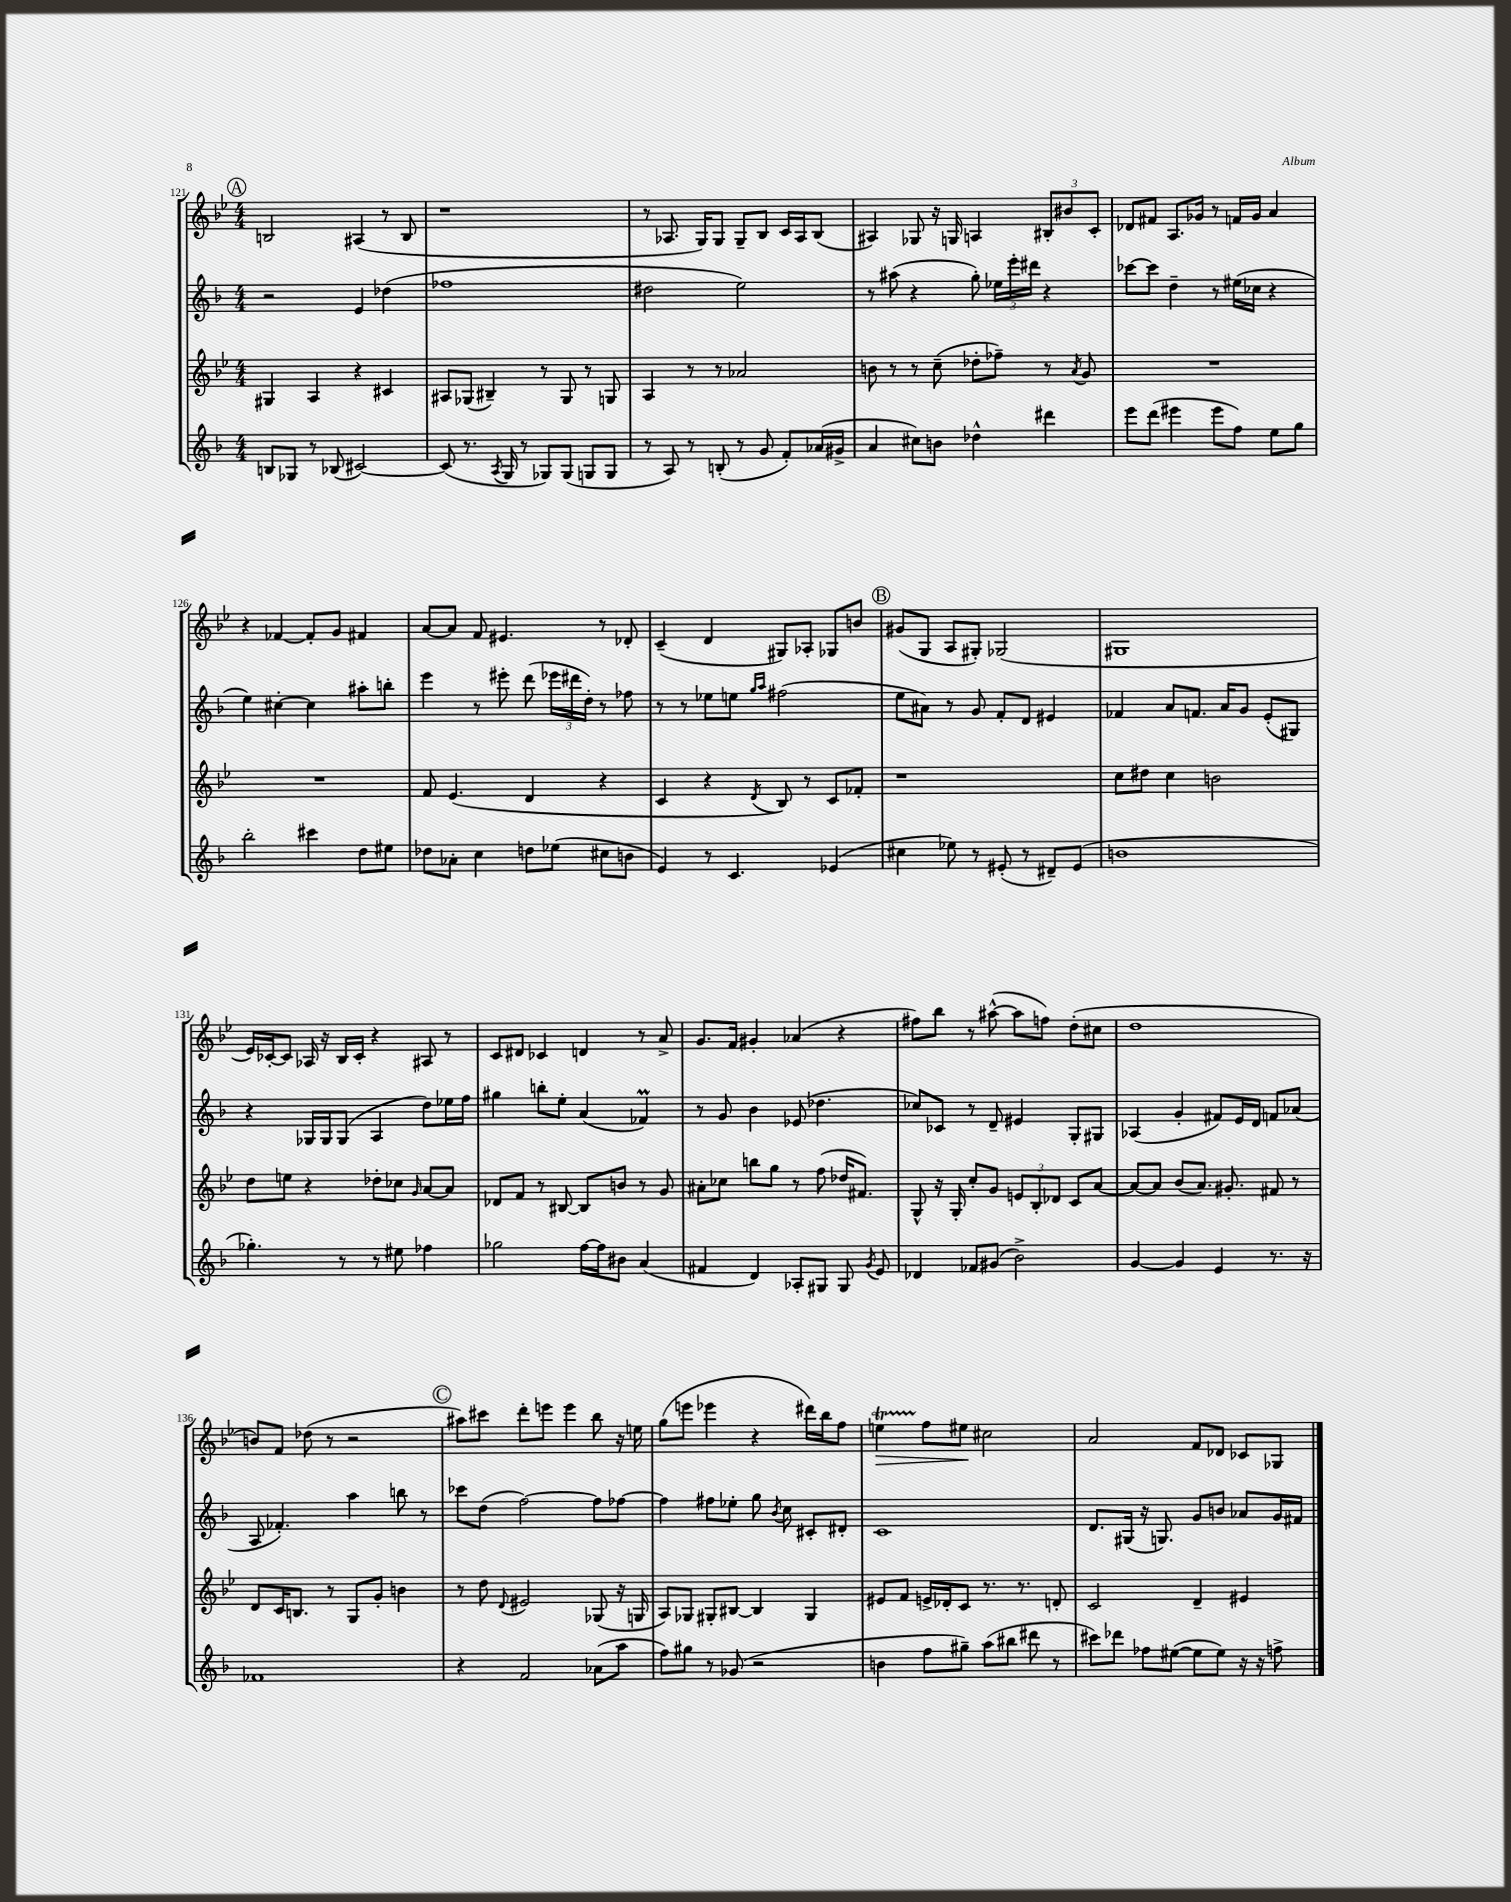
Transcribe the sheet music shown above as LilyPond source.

<<
\new StaffGroup <<
\new Staff = "s0" {
    \clef treble \key bes \major \numericTimeSignature \time 4/4
    \autoBeamOff \mark \markup { \circle "A" } b2 ais4( r8 b8 |
    r1 |
    r8 aes8. g16[) g8] g8[-- bes8] c'16[ aes16 bes8]( |
    ais4) ges8 r16 g16 a4 \tuplet 3/2 { bis8[-. bis'8 c'8]-. } |
    des'8[ fis'8] a8.[ ges'16] r8 f'16[ ges'16] a'4 |
    r4 fes'4~ fes'8[-. g'8] fis'4 |
    a'8[~ a'8] f'8 eis'4. r8 des'8-. |
    c'4--( d'4 gis8[) aes8]-. ges8[ b'8] |
    \mark \markup { \circle "B" } gis'8[( g8] a8[ gis8]-.) ges2( |
    gis1 |
    ees'16[) ces'16~-. ces'8] aes16 r16 bes16[ ces'16]-. r4 ais8 r8 |
    c'8[ dis'8] ces'4 d'4 r8 a'8-> |
    g'8.[ f'16] gis'4-. aes'4( r4 |
    fis''8[) bes''8] r8 ais''8~-^( ais''8[ f''8]) d''8[-.( cis''8] |
    d''1 |
    b'8[) f'8] des''8( r8 r2 |
    \mark \markup { \circle "C" } ais''8[) cis'''8] d'''8[-. e'''8] e'''4 bes''8 r16 e''16 |
    g''8[( e'''8] ees'''4 r4 dis'''16[) bes''16 f''8] |
    e''4\startTrillSpan\> f''8[\stopTrillSpan eis''8]\! cis''2 |
    a'2 f'8[ des'8] ces'8[ ges8] \bar "|." |
}
\new Staff = "s1" {
    \clef treble \key f \major \numericTimeSignature \time 4/4
    \autoBeamOff \mark \markup { \circle "A" } r2 e'4 des''4( |
    fes''1 |
    dis''2 e''2) |
    r8 ais''8( r4 g''8-.) \tuplet 3/2 { ees''16[ e'''16-. dis'''16] } r4 |
    ces'''8[~ ces'''8] d''4-- r8 eis''16[( ces''16] r4 |
    e''4) cis''4~-. cis''4 ais''8[-. b''8]-. |
    e'''4 r8 eis'''8-. d'''8( \tuplet 3/2 { ees'''16[ dis'''16 d''16]-.) } r8 fes''8 |
    r8 r8 ees''8[ e''8] \grace { g''16[ a''16] } fis''2( |
    \mark \markup { \circle "B" } e''8[ ais'8]) r8 g'8 f'8[-. d'8] eis'4 |
    fes'4 a'8[ f'8.] a'16[ g'8] e'8[-.( gis8]) |
    r4 ges16[ ges16 ges8]( a4 d''8[) ees''16 f''16] |
    gis''4 b''8[-. e''8]-. a'4( fes'4\prall) |
    r8 g'8 bes'4 ees'8( des''4. |
    ces''8[) ces'8] r8 d'8-- eis'4 g8[-. gis8] |
    aes4( g'4-. fis'8[) e'16 d'16] f'8[ aes'8]( |
    a8 fes'4.-.) a''4 b''8 r8 |
    \mark \markup { \circle "C" } ces'''8[ d''8]( f''2~) f''8[ fes''8]~ |
    fes''4 fis''8[ ees''8]-. g''8 \acciaccatura { bes'8 } c''8 cis'8[-. dis'8]-. |
    c'1 |
    d'8.[ gis16]( r16 g8.) g'8[ b'8] aes'8[ g'16 fis'16] \bar "|." |
}
\new Staff = "s2" {
    \clef treble \key bes \major \numericTimeSignature \time 4/4
    \autoBeamOff \mark \markup { \circle "A" } gis4 a4 r4 cis'4 |
    ais8[ ges8]( bis4--) r8 ges8 r8 g8 |
    a4 r8 r8 aes'2 |
    b'8 r8 r8 c''8--( des''8[-. fes''8]--) r8 \acciaccatura { a'8 } g'8 |
    R1 |
    R1 |
    f'8 ees'4.( d'4 r4 |
    c'4 r4 \acciaccatura { d'8 } bes8) r8 c'8[ fes'8]-. |
    \mark \markup { \circle "B" } r1 |
    c''8[ dis''8] c''4 b'2 |
    d''8[ e''8] r4 des''8[-. ces''8] \grace { g'16 } a'8[~ a'8] |
    des'8[ f'8] r8 bis8~ bis8[ b'8] r8 g'8 |
    ais'8[-. ces''8] b''8[ g''8] r8 f''8( des''16[ fis'8.]) |
    g8-^ r16 g16-. c''8[-. g'8] \tuplet 3/2 { e'8[ bes8-. des'8] } c'8[ a'8]~ |
    a'8[~ a'8] bes'8[( a'8.]) gis'8.-. fis'8 r8 |
    d'8[ c'16 b8.] r8 g8[ g'8]-. b'4 |
    \mark \markup { \circle "C" } r8 d''8 \appoggiatura { d'8 } eis'2 ges8( r16 g16 |
    a8[) ges8] gis8[-. bis8]~ bis4 gis4 |
    eis'8[ f'8] e'16[-> des'16-. c'8] r8. r8. d'8-. |
    c'2 d'4-- eis'4 \bar "|." |
}
\new Staff = "s3" {
    \clef treble \key f \major \numericTimeSignature \time 4/4
    \autoBeamOff \mark \markup { \circle "A" } b8[ ges8] r8 bes8( cis'2~) |
    cis'8( r8. \acciaccatura { a8 } g16 r8 ges8[) ges8]( g8[ g8] |
    r8 a8) r8 b8-.( r8 g'8 f'8[-.) aes'16( gis'16]-> |
    a'4 cis''8[) b'8] des''4-^ dis'''4 |
    e'''8[ d'''8]( eis'''4 eis'''8[ f''8]) e''8[ g''8] |
    bes''2-. cis'''4 d''8[ eis''8] |
    des''8[ aes'8]-. c''4 d''8[ ees''8]( cis''8[ b'8] |
    e'4) r8 c'4. ees'4( |
    \mark \markup { \circle "B" } cis''4 ees''8) r8 eis'8-.( r8 dis'8[--) eis'8]( |
    b'1 |
    ges''4.-.) r8 r8 eis''8 fes''4 |
    ges''2 f''16[~ f''16 bis'8] a'4( |
    fis'4 d'4) aes8[-. gis8] gis8 \acciaccatura { g'8 } e'8 |
    des'4 fes'8[ gis'8]( bes'2->) |
    g'4~ g'4 e'4 r8. r16 |
    fes'1 |
    \mark \markup { \circle "C" } r4 f'2 aes'8[( a''8] |
    f''8[) gis''8] r8 ges'8( r2 |
    b'4 f''8[ gis''8]--) a''8[( bis''8] dis'''8 r8 |
    cis'''8[) des'''8] fes''8[ eis''8]~( eis''8[ eis''8]) r16 r16 f''8-> \bar "|." |
}
>>
>>
\layout { \context { \Score currentBarNumber = #121 } }
